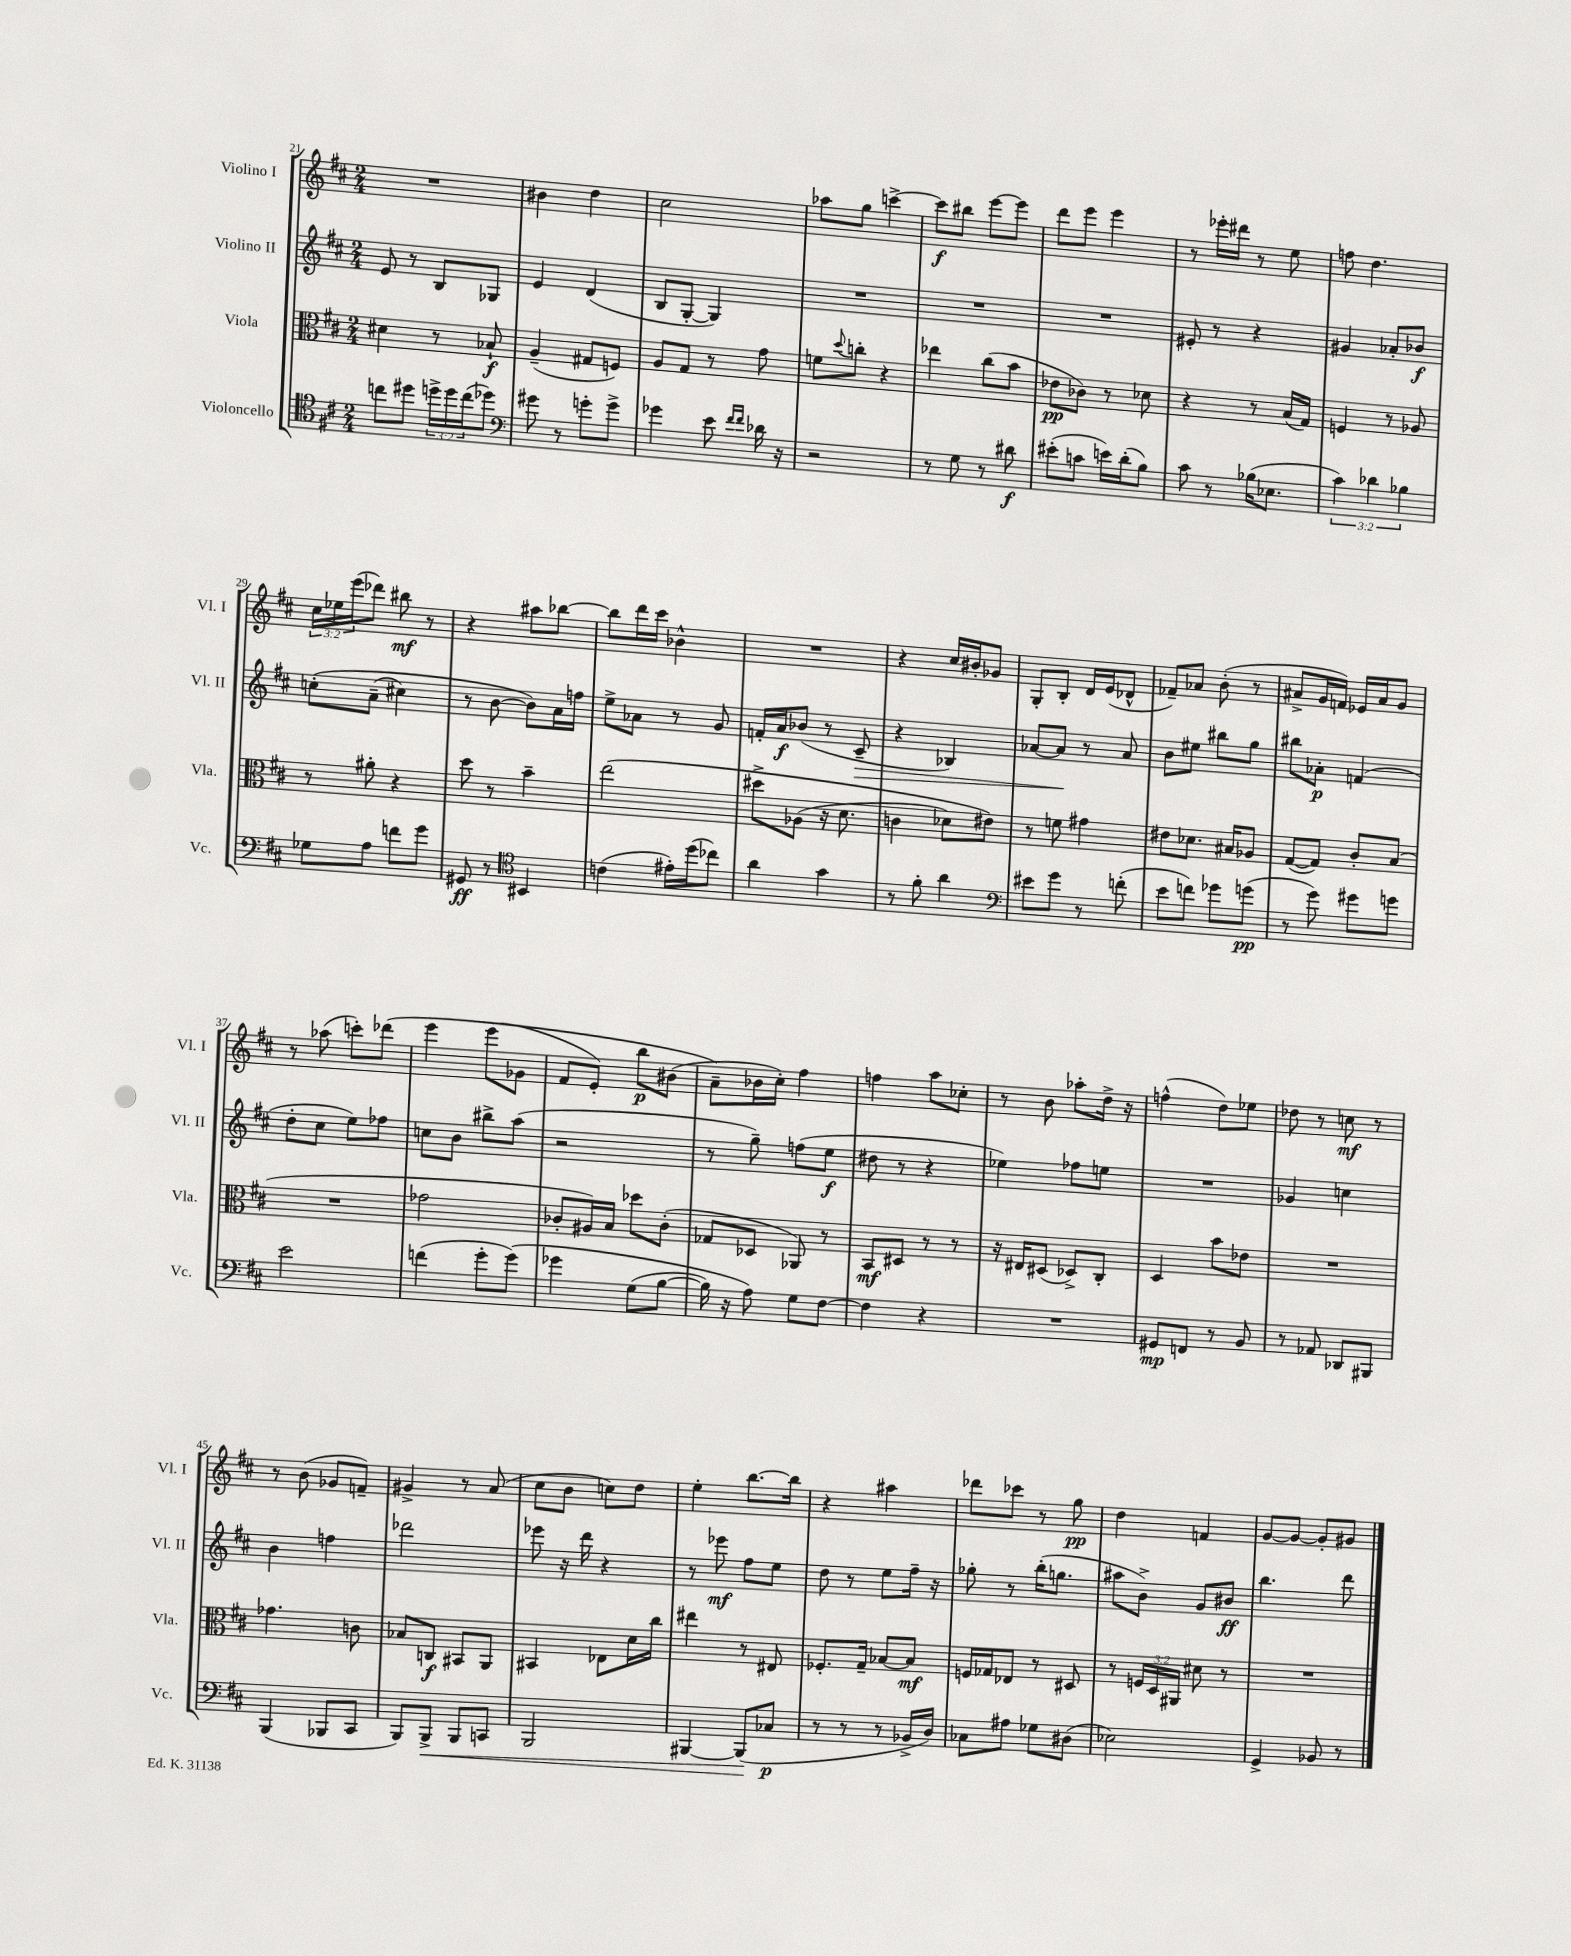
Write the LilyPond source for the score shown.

<<
\new StaffGroup <<
\new Staff = "s0" \with { instrumentName = "Violino I" shortInstrumentName = "Vl. I" } {
    \clef treble \key d \major \numericTimeSignature \time 2/4 \override Staff.TupletNumber.text = #tuplet-number::calc-fraction-text
    R2 |
    bis'4 d''4 |
    cis''2 |
    aes''8 g''8 c'''4~-> |
    c'''8\f bis''8 e'''8~ e'''8 |
    d'''8 e'''8 e'''4 |
    r8 ees'''16-. dis'''16 r8 e''8 |
    f''8 d''4. |
    \tuplet 3/2 { cis''16 ees''16 e'''16( } des'''8) bis''8\mf r8 |
    r4 ais''8 bes''8~ |
    bes''8 d'''16 cis'''16 bes'4-^ |
    R2 |
    r4 cis''16 bis'16-. ges'8 |
    g8-. b8-. d'16 e'16( des'8-^ |
    fes'8--) aes'8 b'8-.( r8 |
    ais'8-> g'16 f'16) ees'16 ais'16 g'8 |
    r8 aes''8( c'''8-.) des'''8\( |
    e'''4 e'''8( ges'8 |
    fis'8 e'8-.) b''8\p bis'8( |
    a'8--\) bes'16 cis''16-.) fis''4 |
    f''4 a''8 ces''8-. |
    r8 b'8 aes''8-. d''16-> r16 |
    f''4-^( d''8) ees''8 |
    des''8 r8 c''8\mf r8 |
    r8 b'8( ges'8 f'8--) |
    gis'4-> r8 a'8( |
    cis''8 b'8 c''8) d''8 |
    e''4-. b''8.~ b''16 |
    r4 ais''4 |
    des'''8 ces'''8 r8 g''8\pp |
    d''4 f'4 |
    g'8~ g'8~ g'8-. gis'8 \bar "|." |
}
\new Staff = "s1" \with { instrumentName = "Violino II" shortInstrumentName = "Vl. II" } {
    \clef treble \key d \major \numericTimeSignature \time 2/4
    e'8 r8 b8 ges8 |
    e'4 d'4( |
    b8 g8~-. g4) |
    R2 |
    R2 |
    R2 |
    eis'8-. r8 r4 |
    gis'4 aes'8-. bes'8\f |
    c''8-.\( a'8--( cis''4) |
    r8 b'8~ b'8\) a'16 f''16 |
    e''8-> aes'8 r8 g'8 |
    f'16-. a'16\f bes'8( r8 cis'8--\> |
    r4 bes4) |
    aes'8~ aes'8\! r8 aes'8 |
    b'8 eis''8 bis''8 g''8 |
    bis''8 aes'8-.\p f'4( |
    d''8-. cis''8 e''8) fes''8 |
    c''8 b'8 bis''8-> a''8( |
    r2 |
    r8 g''8--) f''8( e''8\f |
    dis''8 r8 r4 |
    ees''4) fes''8 e''8 |
    R2 |
    ges'4 c''4 |
    b'4 f''4 |
    des'''2 |
    ees'''8 r16 d'''16 r4 |
    r8 ees'''8\mf fis''8 e''8 |
    d''8 r8 e''8 fis''16-- r16 |
    ges''8-. r8 b''16-.( g''8. |
    ais''8 b'8->) g'8 bis'8\ff |
    b''4. d'''8 \bar "|." |
}
\new Staff = "s2" \with { instrumentName = "Viola" shortInstrumentName = "Vla." } {
    \clef alto \key d \major \numericTimeSignature \time 2/4 \override Staff.TupletNumber.text = #tuplet-number::calc-fraction-text
    dis'4 r8 bes8-!\f |
    a4--( gis8 f8) |
    a8 g8 r8 g'8 |
    f'8 \appoggiatura { d''8 } c''8-. r4 |
    ees''4 cis''8( b'8 |
    ees'8\pp ces'8) r8 des'8 |
    r4 r8 b16( g16) |
    f4 r8 aes8 |
    r8 ais'8-. r4 |
    d''8 r8 b'4-- |
    e''2\( |
    dis''8-> aes8( r16 d'8. |
    c'4 des'8) eis'8\) |
    r8 f'8 gis'4 |
    eis'8 des'8. bis16 aes8 |
    g8~( g8) cis'8-. b8( |
    R2 |
    ges'2 |
    ces'8-. ais16) b16 des''8 ces'8-.( |
    ges8 des8 aes,8) r8 |
    b,8\mf dis8 r8 r8 |
    r16 eis16 dis8( des8->) cis8-. |
    d4 b'8 ees'8 |
    R2 |
    ges'4. c'8 |
    bes8 c8\f bis,8 a,8 |
    bis,4 ees8 d'16 cis''16 |
    eis''4 r8 eis8 |
    fes8.-. g16-- bes8~ bes8\mf |
    f16 ges16 ees8 r8 dis8 |
    r8 \tuplet 3/2 { f16 d16 ais,16 } dis'8 r8 |
    R2 \bar "|." |
}
\new Staff = "s3" \with { instrumentName = "Violoncello" shortInstrumentName = "Vc." } {
    \clef tenor \key d \major \numericTimeSignature \time 2/4 \override Staff.TupletNumber.text = #tuplet-number::calc-fraction-text
    c''8 dis''8 \tuplet 3/2 { d''16-> d''16 c''16( } des''8) |
    \clef bass gis'8 r8 g'8-. g'8-> |
    ges'4 e'8 \grace { fis'16 fis'16 } des'16 r16 |
    r2 |
    r8 g8 r8 dis'8\f |
    eis'8-.( c'8 e'16) d'16-.( b8) |
    cis'8 r8 bes16( ees8. |
    \tuplet 3/2 { cis'4) des'4 bes4 } |
    ges8 a8 f'8 g'8 |
    gis,8\ff r8 \clef tenor bis,4 |
    c'4( eis'16-.) d''16( ces''8) |
    a'4 g'4 |
    r8 fis'8-. a'4 |
    \clef bass eis'8 g'8 r8 f'8-.( |
    e'8 f'8) ges'8 g'8\pp( |
    r8 g'8) gis'8 g'8 |
    e'2 |
    f'4( g'8-. g'8)\( |
    ges'4 g8( b8~ |
    b16) r16 a8\) g8 fis8~ |
    fis4 r4 |
    R2 |
    gis,8\mp f,8 r8 b,8 |
    r8 aes,8 des,8 bis,,8 |
    b,,4( bes,,8 cis,8 |
    b,,8) b,,8->\< b,,8 c,8 |
    b,,2 |
    bis,,4~ bis,,8\!( ces8\p |
    r8 r8 r8 bes,16-> d16) |
    ces8 ais8 ges8 dis8( |
    ees2) |
    g,4-> bes,8 r8 \bar "|." |
}
>>
>>
\layout { \context { \Score currentBarNumber = #21 } }
